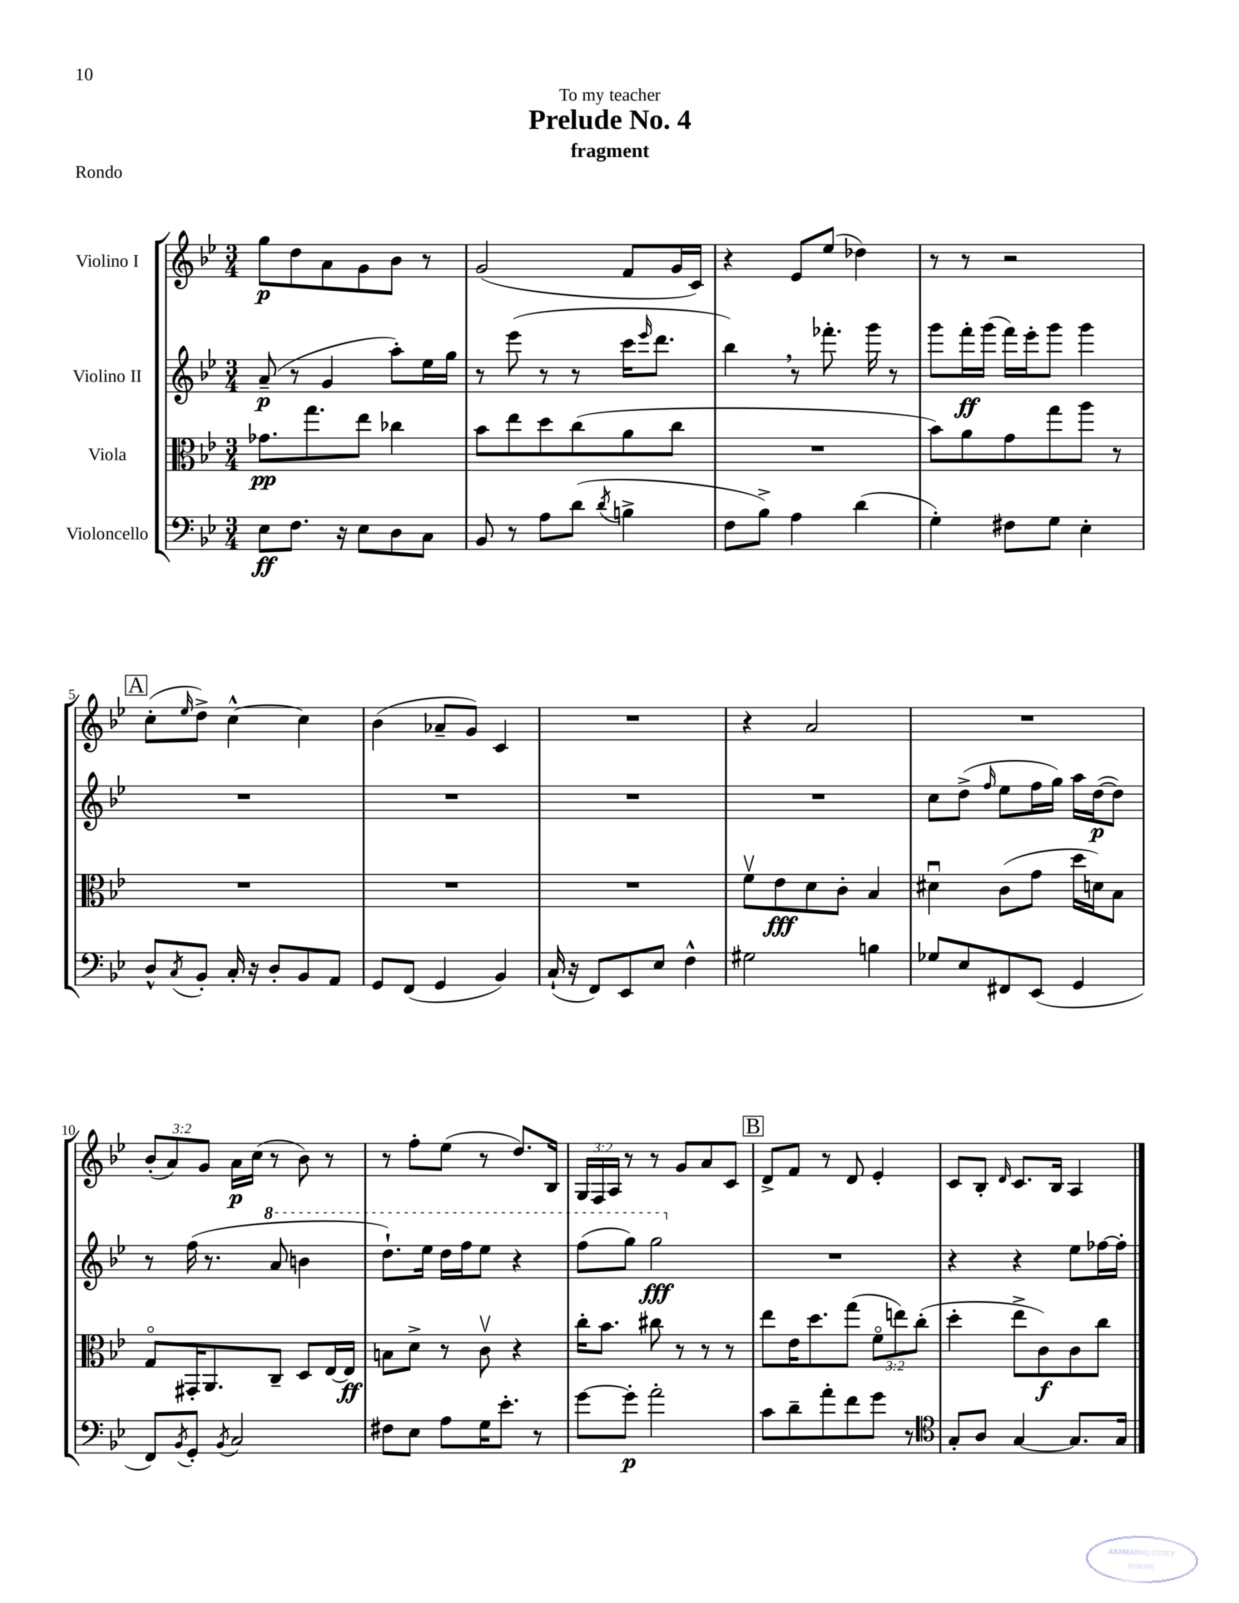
\header { title = "Prelude No. 4" subtitle = "fragment" dedication = "To my teacher" piece = "Rondo" }
<<
\new StaffGroup <<
\new Staff = "s0" \with { instrumentName = "Violino I" } {
    \clef treble \key bes \major \numericTimeSignature \time 3/4 \override Staff.TupletNumber.text = #tuplet-number::calc-fraction-text
    g''8\p d''8 a'8 g'8 bes'8 r8 |
    g'2( f'8 g'16 c'16) |
    r4 ees'8 ees''8( des''4) |
    r8 r8 r2 |
    \mark \markup { \box "A" } c''8-.( \grace { ees''16 } d''8->) c''4~-^ c''4 |
    bes'4( aes'8-- g'8) c'4 |
    R2. |
    r4 a'2 |
    R2. |
    \tuplet 3/2 { bes'8-.( a'8) g'8 } a'16\p c''16( r8 bes'8) r8 |
    r8 f''8-. ees''8( r8 d''8.) bes16 |
    \tuplet 3/2 { g16 f16 a16 } r8 r8 g'8 a'8 c'8 |
    \mark \markup { \box "B" } d'8-> f'8 r8 d'8 ees'4-. |
    c'8 bes8-. \grace { d'16 } c'8. bes16 a4 \bar "|." |
}
\new Staff = "s1" \with { instrumentName = "Violino II" } {
    \clef treble \key bes \major \numericTimeSignature \time 3/4
    a'8--\p( r8 g'4 a''8-.) ees''16 g''16 |
    r8 ees'''8( r8 r8 c'''16 \grace { ees'''16 } d'''8. |
    bes''4) \breathe r8 fes'''8.-. g'''16 r8 |
    g'''8 f'''16-.\ff g'''16( f'''16) ees'''16-. g'''8 g'''4 |
    \mark \markup { \box "A" } R2. |
    R2. |
    R2. |
    R2. |
    c''8 d''8->( \grace { f''16 } ees''8 f''16 g''16) a''16 d''16~\p( d''8) |
    r8 f''16( r8. \ottava #1 a''8 b''4 |
    d'''8.-!) ees'''16 d'''16 f'''16 ees'''8 r4 |
    f'''8( g'''8) g'''2\fff \ottava #0 |
    \mark \markup { \box "B" } R2. |
    r4 r4 ees''8 fes''16~ fes''16-. \bar "|." |
}
\new Staff = "s2" \with { instrumentName = "Viola" } {
    \clef alto \key bes \major \numericTimeSignature \time 3/4 \override Staff.TupletNumber.text = #tuplet-number::calc-fraction-text
    ges'8.\pp g''8. ees''8 ces''4 |
    bes'8 ees''8 d''8 c''8( a'8 c''8 |
    R2. |
    bes'8) a'8 g'8 g''8 a''8 r8 |
    \mark \markup { \box "A" } R2. |
    R2. |
    R2. |
    f'8\upbow ees'8\fff d'8 c'8-. bes4 |
    dis'4\downbow c'8( g'8 d''16 d'16) bes8 |
    g8\flageolet gis,16-. a,8. c8-- d8 ees16~ ees16\ff |
    b8 d'8-> r8 c'8\upbow r4 |
    c''16-. bes'8. cis''8 r8 r8 r8 |
    \mark \markup { \box "B" } ees''8 ees'16 d''8. g''8( \tuplet 3/2 { f'8\flageolet e''8) c''8-.( } |
    d''4-. ees''8-> c'8\f) c'8 c''8 \bar "|." |
}
\new Staff = "s3" \with { instrumentName = "Violoncello" } {
    \clef bass \key bes \major \numericTimeSignature \time 3/4
    ees8\ff f8. r16 ees8 d8 c8 |
    bes,8 r8 a8 d'8( \acciaccatura { d'8 } b4-> |
    f8 bes8->) a4 d'4( |
    g4-.) fis8 g8 ees4-. |
    \mark \markup { \box "A" } d8-^ \acciaccatura { c8 } bes,8-. c16-. r16 d8-. bes,8 a,8 |
    g,8 f,8( g,4 bes,4) |
    c16-!( r16 f,8) ees,8 ees8 f4-^ |
    gis2 b4 |
    ges8 ees8 fis,8 ees,8( g,4 |
    f,8) \acciaccatura { bes,8 } g,8-. \acciaccatura { bes,8 } c2 |
    fis8 ees8 a8 g16 ees'8.-. r8 |
    g'8~ g'8-.\p a'2-. |
    \mark \markup { \box "B" } c'8 d'8-- a'8-. f'8 g'8 r8 |
    \clef tenor g8-. a8 g4~ g8. g16 \bar "|." |
}
>>
>>
